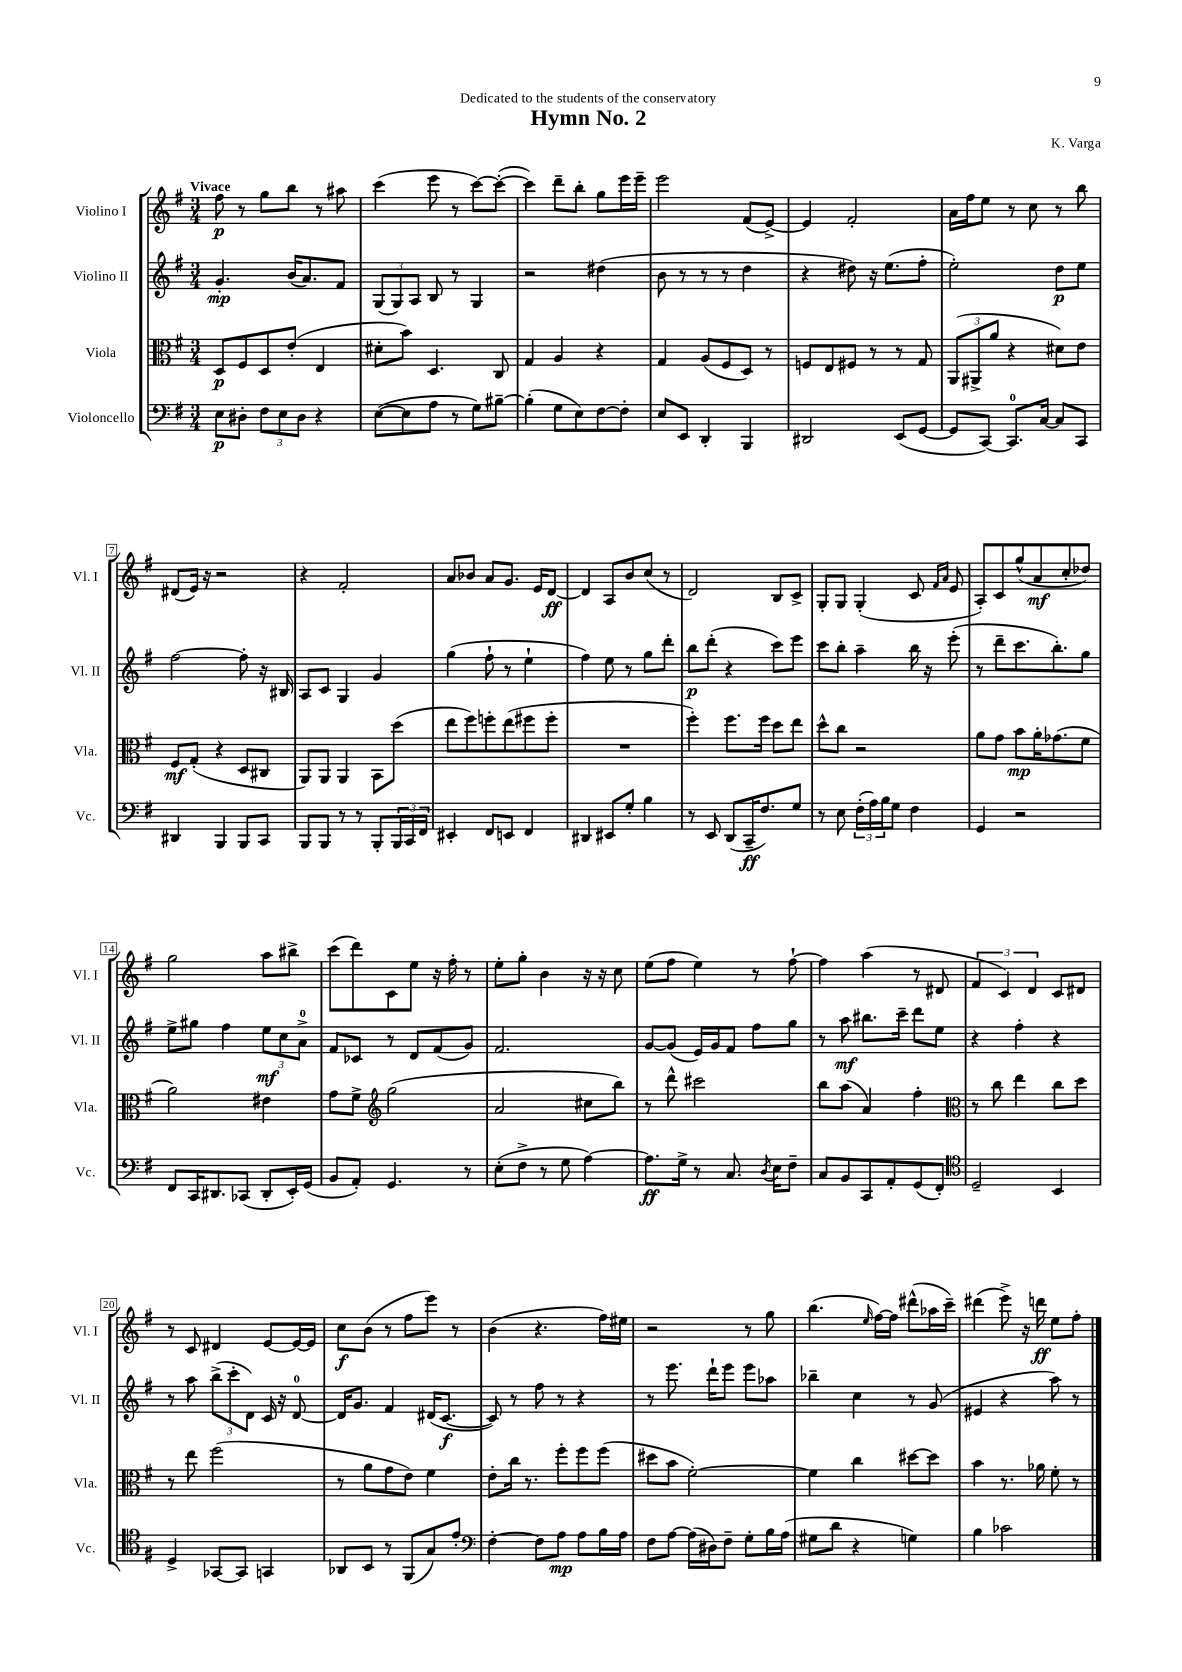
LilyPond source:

\header { title = "Hymn No. 2" composer = "K. Varga" dedication = "Dedicated to the students of the conservatory" }
<<
\new StaffGroup <<
\new Staff = "s0" \with { instrumentName = "Violino I" shortInstrumentName = "Vl. I" } {
    \clef treble \key g \major \numericTimeSignature \time 3/4 \tempo "Vivace"
    fis''8\p r8 g''8 b''8 r8 ais''8 |
    c'''4( e'''8 r8 c'''8~) c'''8~-.( |
    c'''4) d'''8-- b''8-. g''8 e'''16 e'''16-- |
    e'''2 fis'8( e'8~->) |
    e'4 fis'2-. |
    a'16 fis''16 e''8 r8 c''8 r8 b''8 |
    dis'8( e'16) r16 r2 |
    r4 fis'2-. |
    a'8 bes'8 a'8 g'8. e'16 d'8~\ff |
    d'4 a8 b'8 c''8( r8 |
    d'2) b8 c'8-> |
    g8-. g8 g4-.( c'8 \grace { fis'16 a'16 } e'8 |
    a8-.) c'8 g''8-^( a'8\mf c''8-. des''8) |
    g''2 a''8 bis''8-> |
    c'''8( d'''8) c'8 e''8 r16 fis''16-. r8 |
    e''8-. g''8-. b'4 r16 r16 c''8 |
    e''8( fis''8 e''4) r8 fis''8~-! |
    fis''4 a''4( r8 dis'8 |
    \tuplet 3/2 { fis'4 c'4) d'4 } c'8 dis'8 |
    r8 c'8 dis'4 e'8~ e'16~ e'16 |
    c''8\f b'8( r8 fis''8 e'''8) r8 |
    b'4( r4. fis''16) eis''16 |
    r2 r8 g''8 |
    b''4.( \grace { e''16 } fis''16~) fis''16 dis'''8-^( aes''16 c'''16--) |
    dis'''4( e'''8->) r16 d'''16\ff e''8 fis''8-. \bar "|." |
}
\new Staff = "s1" \with { instrumentName = "Violino II" shortInstrumentName = "Vl. II" } {
    \clef treble \key g \major \numericTimeSignature \time 3/4
    g'4.-.\mp b'16( a'8.) fis'8 |
    \tuplet 3/2 { g8( g8) a8 } b8 r8 g4 |
    r2 dis''4( |
    b'8 r8 r8 r8 d''4 |
    r4 dis''8) r16 e''8.( fis''8-. |
    e''2-.) d''8\p e''8 |
    fis''2~ fis''8-. r16 bis16 |
    a8 c'8 g4 g'4 |
    g''4( fis''8-! r8 e''4-! |
    fis''4) e''8 r8 g''8 d'''8-. |
    b''8\p d'''8-.( r4 c'''8) e'''8 |
    c'''8 b''8-. a''4-- b''16 r16 e'''8-.( |
    r8 d'''8-- c'''8. b''8.-.) g''8 |
    e''8-> gis''8 fis''4 \tuplet 3/2 { e''8\mf c''8 a'8-0-> } |
    fis'8 ces'8 r8 d'8 fis'8( g'8) |
    fis'2. |
    g'8~ g'8( e'16) g'16 fis'8 fis''8 g''8 |
    r8 a''8\mf bis''8. c'''16-- d'''8 e''8 |
    r4 fis''4-. r4 |
    r8 a''8 \tuplet 3/2 { b''8->( c'''8-. d'8) } c'16 r16 d'8-0~ |
    d'16 g'8. fis'4 dis'16( c'8.~\f |
    c'8) r8 fis''8 r8 r4 |
    r8 e'''8. d'''16-! e'''8 e'''8 aes''8 |
    bes''4-- c''4 r8 g'8( |
    eis'4 r4 a''8) r8 \bar "|." |
}
\new Staff = "s2" \with { instrumentName = "Viola" shortInstrumentName = "Vla." } {
    \clef alto \key g \major \numericTimeSignature \time 3/4
    d8\p fis8 d8 e'8-.( e4 |
    dis'8-. b'8) d4. c8 |
    g4 a4 r4 |
    g4 a8( fis8 d8) r8 |
    f8 e8 fis8 r8 r8 g8 |
    \tuplet 3/2 { a,8( ais,8-> a'8 } r4 dis'8) e'8 |
    fis8\mf g8-.( r4 d8 cis8 |
    a,8) a,8 a,4 b,8 d''8( |
    e''8 fis''8) f''8-. e''8( fis''8 fis''8-. |
    R2. |
    fis''4-.) fis''8. fis''16 d''8 e''8 |
    d''8-^ c''8 r2 |
    a'8 g'8 b'8\mp a'16-. ges'8.( fis'8 |
    a'2) eis'4 |
    g'8 fis'8-> \clef treble g''2( |
    a'2 cis''8 b''8) |
    r8 d'''8-^ cis'''2 |
    b''8 a''8( a'4) fis''4-. |
    \clef alto r8 c''8 e''4 c''8 d''8 |
    r8 e''8 fis''2( |
    r8 a'8 g'8 e'8) fis'4 |
    e'8-. c''16 r8. fis''8-. fis''8 fis''8( |
    dis''8 b'8 fis'2~-.) |
    fis'4 c''4 dis''8~ dis''8 |
    b'4 r8. aes'16 fis'8-. r8 \bar "|." |
}
\new Staff = "s3" \with { instrumentName = "Violoncello" shortInstrumentName = "Vc." } {
    \clef bass \key g \major \numericTimeSignature \time 3/4
    e8\p dis8-. \tuplet 3/2 { fis8 e8 dis8 } r4 |
    e8~( e8 a8 r8 g8) bis8~-- |
    bis4-.( g8 e8) fis8~ fis8-. |
    e8 e,8 d,4-. b,,4 |
    dis,2 e,8( g,8~ |
    g,8 c,8~) c,8.-0 c16~ c8 c,8 |
    dis,4 b,,4 b,,8 c,8 |
    b,,8 b,,8 r8 r8 b,,8-. \tuplet 3/2 { b,,16 c,16 fis,16 } |
    eis,4-. fis,8 e,8 fis,4 |
    dis,4 eis,8 g8-. b4 |
    r8 e,8 d,8( c,16--\ff fis8.) g8 |
    r8 e8 \tuplet 3/2 { fis16-.( a16) b16 } g8 fis4 |
    g,4 r2 |
    fis,8 c,16 dis,8. ces,8( dis,8-. e,16-.) g,16( |
    b,8 a,8-.) g,4. r8 |
    e8-.( fis8-> r8 g8 a4~) |
    a8.\ff g16-> r8 c8. \acciaccatura { d8 } e16 fis8-- |
    c8 b,8 c,8 a,8-. g,8( fis,8-.) |
    \clef tenor d2-- b,4 |
    d4-> ges,8~ ges,8 g,4 |
    aes,8 b,8 r8 fis,8( g8) e'8-. |
    \clef bass fis4~-. fis8 a8\mp a8 b16 a16 |
    fis8 a8~ a16( dis16) fis8-- g8-. b16 a16( |
    gis8 d'8 r4 g4) |
    b4 ces'2 \bar "|." |
}
>>
>>
\layout { \context { \Score \override BarNumber.stencil = #(make-stencil-boxer 0.1 0.3 ly:text-interface::print) } }
